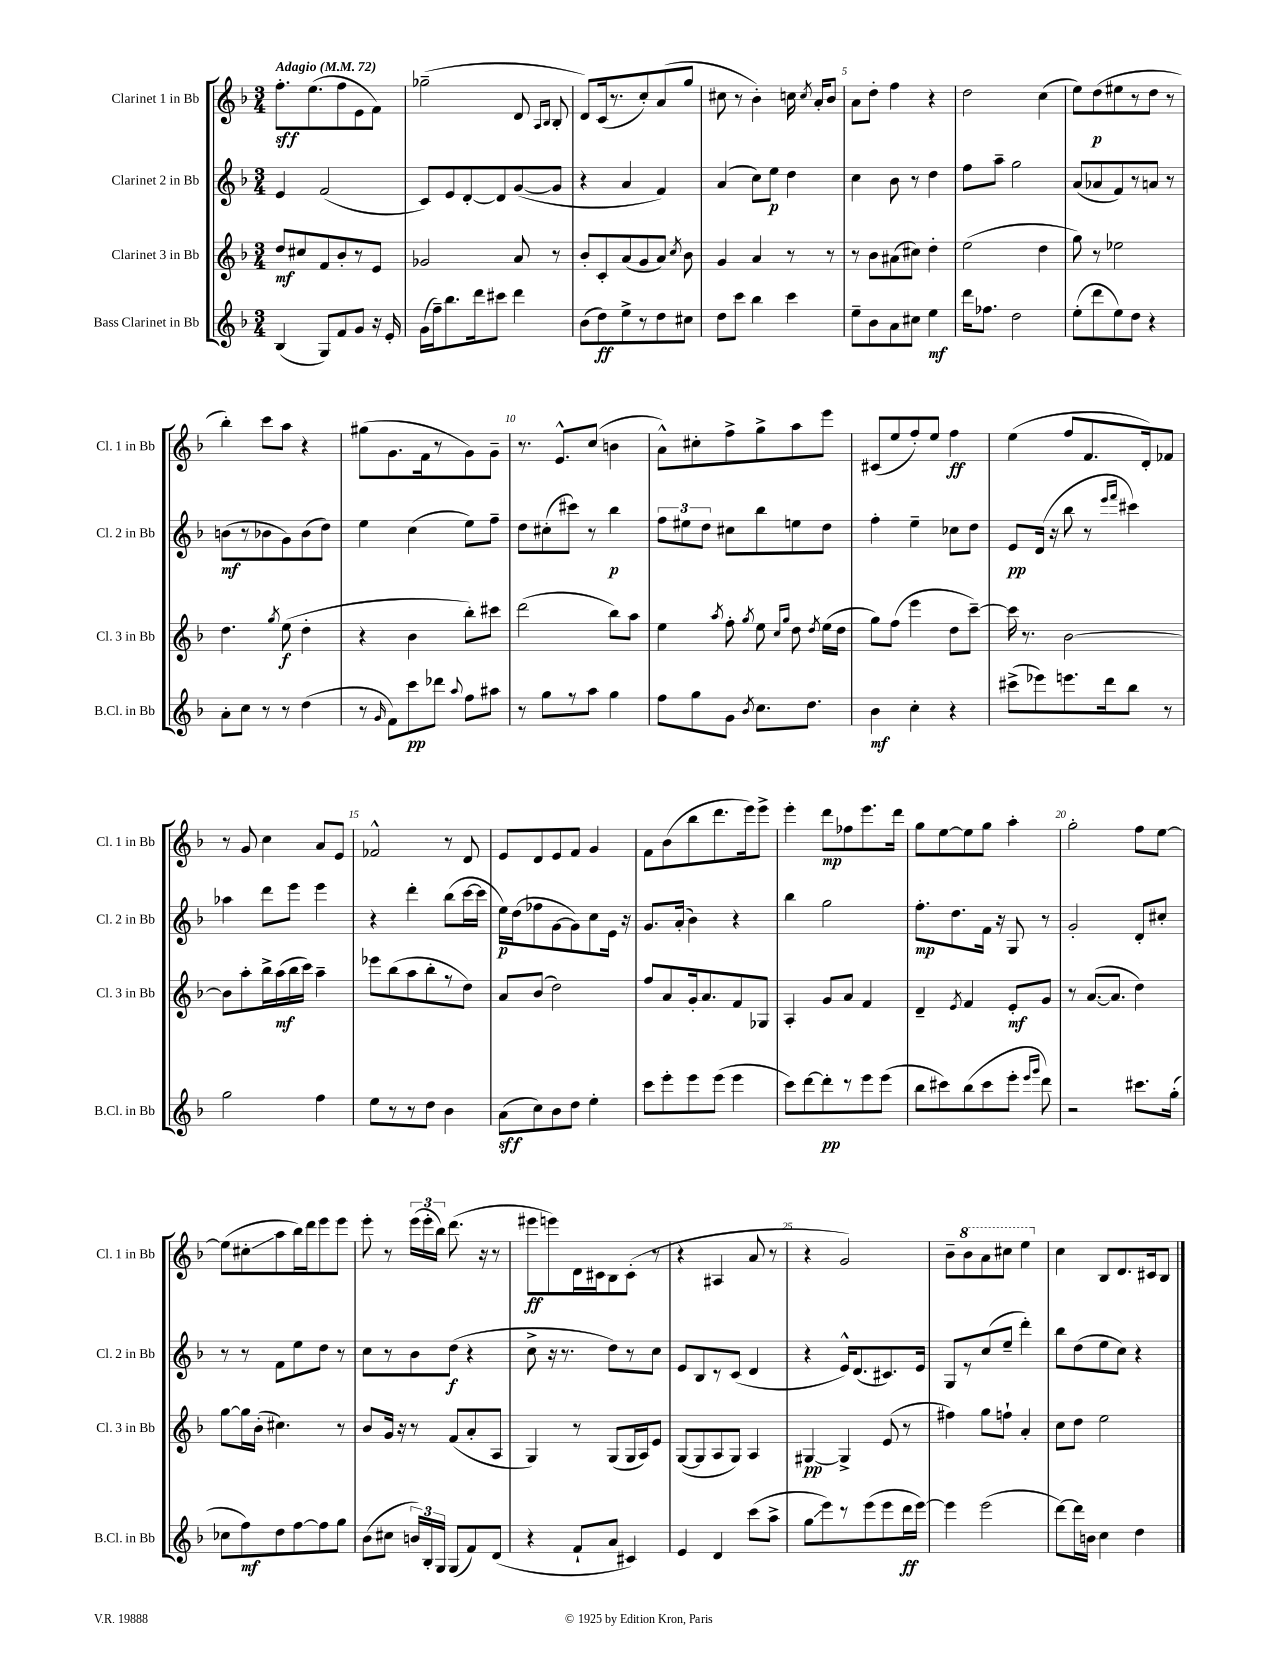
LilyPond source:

<<
\new StaffGroup <<
\new Staff = "s0" \with { instrumentName = "Clarinet 1 in Bb" shortInstrumentName = "Cl. 1 in Bb" } {
    \clef treble \key f \major \numericTimeSignature \time 3/4 \tempo "Adagio" 4 = 72
    \autoBeamOff f''8.[-.\sff e''8.( f''8 e'8 f'8]) |
    ges''2--( d'8 \grace { a16[ bes16] } bes8-. |
    d'8[) c'16( r8. c''8-.) a'8( g''8] |
    cis''8 r8 bes'4-.) c''16 \acciaccatura { c''8 } a'16[-. bes'8] |
    a'8[ d''8]-. f''4 r4 |
    d''2 c''4( |
    e''8[) d''8\p( eis''8 r8 d''8] r8 |
    bes''4-.) c'''8[ a''8] r4 |
    gis''8[( g'8. f'16 r8 g'8) g'8]-- |
    r8. e'8.[-^ c''8]( b'4 |
    a'8[-^) cis''8-. f''8-> g''8-> a''8 e'''8] |
    cis'8[( e''8 f''8-.) e''8] f''4\ff |
    e''4( f''8[ f'8. d'16-.) fes'8] |
    r8 g'8 c''4 a'8[ e'8] |
    fes'2-^ r8 d'8 |
    e'8[ d'8 e'8 f'8] g'4 |
    f'8[ bes'8( bes''8 d'''8. e'''16) e'''8]-> |
    e'''4-. d'''8[\mp fes''8 e'''8. d'''16] |
    g''8[ e''8~ e''8 g''8] a''4-. |
    g''2-. f''8[ e''8]~ |
    e''8[( cis''8-.\glissando a''8 bes''16) d'''16 e'''8 e'''8] |
    e'''8-. r8 \tuplet 3/2 { e'''16[( e'''16-. bes''16]) } d'''8.( r16 r8 |
    eis'''8[\ff e'''8) d'16 cis'16 bes8 cis'8]-.( r8 |
    r4 ais4 a'8 r8 |
    r4 g'2) |
    bes'8[-- \ottava #1 bes''8 a''8 cis'''8] e'''4 \ottava #0 |
    c''4 bes8[ d'8. cis'16 bes8] \bar "|." |
}
\new Staff = "s1" \with { instrumentName = "Clarinet 2 in Bb" shortInstrumentName = "Cl. 2 in Bb" } {
    \clef treble \key f \major \numericTimeSignature \time 3/4
    \autoBeamOff e'4 f'2( |
    c'8[) e'8 d'8~-. d'8 g'8~( g'8] |
    r4 a'4 f'4) |
    a'4( c''8[) e''8]\p d''4 |
    c''4 bes'8 r8 d''4 |
    f''8[ a''8]-- g''2 |
    a'8[( aes'8 f'8) r8 a'8] r8 |
    b'8[\mf( r8 bes'8 g'8) bes'8( d''8]) |
    e''4 c''4( e''8[) f''8]-- |
    d''8[ cis''8-.( cis'''8]) r8 bes''4\p |
    \tuplet 3/2 { f''8[ eis''8 d''8] } cis''8[ bes''8 e''8 d''8] |
    f''4-. e''4-- ces''8[ d''8] |
    e'8[\pp d'16]( r16 bes''8 r8 \grace { e'''16[ f'''16] } cis'''4) |
    aes''4 d'''8[ e'''8] e'''4 |
    r4 d'''4-. bes''8[( c'''16~ c'''16] |
    e''16[\p) d''16( fes''8 g'8~ g'8) c''8 e'16] r16 |
    g'8.[ a'16]-.( bes'4) r4 |
    bes''4 g''2 |
    f''8.[-.\mp d''8. f'16] r16 g8 r8 |
    g'2-. d'8[-. cis''8]-. |
    r8 r8 f'8[ e''8 d''8] r8 |
    c''8[ r8 bes'8 d''8]\f( r4 |
    c''8-> r16 r8. d''8[) r8 c''8] |
    e'8[ bes8 r8 c'8]( d'4 |
    r4 e'16[-^) d'8.( cis'8.) e'16] |
    g8[ r8 c''8( e''8]-- d'''4-.) |
    bes''8[ d''8( e''8 c''8]) r4 \bar "|." |
}
\new Staff = "s2" \with { instrumentName = "Clarinet 3 in Bb" shortInstrumentName = "Cl. 3 in Bb" } {
    \clef treble \key f \major \numericTimeSignature \time 3/4
    \autoBeamOff d''8[\mf cis''8 f'8 bes'8-. r8 e'8] |
    ges'2 a'8 r8 |
    bes'8[-. c'8-. a'8( g'8 a'8]) \acciaccatura { c''8 } bes'8 |
    g'4 a'4 r8 r8 |
    r8 bes'8[ ais'8( cis''8]) d''4-. |
    e''2( d''4 |
    g''8) r8 ees''2 |
    d''4. \acciaccatura { g''8 } e''8\f( d''4-. |
    r4 bes'4 bes''8[-.) cis'''8] |
    d'''2( bes''8[) a''8] |
    e''4 \acciaccatura { a''8 } f''8-. \acciaccatura { g''8 } e''8 \grace { c''16[ g''16] } d''8 \acciaccatura { d''8 } e''16[( d''16] |
    g''8[) f''8]( e'''4 d''8[ c'''8]~--) |
    c'''16 r8. bes'2~ |
    bes'8[ a''8-. bes''16-> a''16\mf( bes''16 c'''16]) a''4-- |
    ees'''8[ bes''8( a''8 bes''8-. r8 d''8]) |
    a'8[ bes'8]( d''2) |
    f''8[ a'8 g'16-. a'8. f'8 ges8] |
    a4-. g'8[ a'8] f'4 |
    d'4-- \acciaccatura { e'8 } f'4 e'8[-.\mf g'8] |
    r8 a'8.[~( a'8.] d''4) |
    g''8[~ g''16 bes'16]-.( cis''4.) r8 |
    bes'8[ g'16] r16 r8 f'8[( a'8-. a8] |
    g4) r8 g8[( g16 a16) e'8] |
    g8[~( g8 a8 g8]) a4 |
    gis4~\pp gis4-> e'8( r8 |
    fis''4) g''8[ f''8]-! a'4-. |
    c''8[ d''8] e''2 \bar "|." |
}
\new Staff = "s3" \with { instrumentName = "Bass Clarinet in Bb" shortInstrumentName = "B.Cl. in Bb" } {
    \clef treble \key f \major \numericTimeSignature \time 3/4
    \autoBeamOff bes4( g8[) f'8 g'8] r16 e'16-. |
    g'16[( f''16--) bes''8. d'''16 cis'''8] d'''4 |
    bes'8[( d''8\ff) e''8-> r8 d''8 cis''8] |
    d''8[ c'''8] bes''4 c'''4 |
    e''8[-- bes'8 a'8 cis''8] e''4\mf |
    d'''16[ fes''8.] d''2 |
    e''8[-.( d'''8 e''8) d''8] r4 |
    a'8[-. c''8] r8 r8 d''4( |
    r8 \grace { g'16 } f'8[) c'''8\pp des'''8] \appoggiatura { a''8 } f''8[ ais''8] |
    r8 g''8[ r8 a''8] g''4 |
    f''8[ g''8 g'8] \acciaccatura { bes'8 } c''8.[ d''8.] |
    bes'4\mf c''4-. r4 |
    cis'''8[->( ees'''8) e'''8. d'''16 bes''8] r8 |
    g''2 f''4 |
    e''8[ r8 r8 d''8] bes'4 |
    a'8[\sff( c''8) bes'8 d''8] e''4-. |
    c'''8[ e'''8-. e'''8 e'''8]( e'''4 |
    c'''8[) d'''8~ d'''8-.\pp r8 e'''8 e'''8]( |
    bes''8[ cis'''8) bes''8( cis'''8 e'''8]-. \grace { e'''16[ g'''16] } d'''8) |
    r2 cis'''8.[ g''16]-.( |
    ces''8[ f''8\mf) d''8 f''8~ f''8 g''8] |
    bes'8[( cis''8] \tuplet 3/2 { b'16[) bes16-. g16] } g8[( f'8) d'8]( |
    r4 f'8[-! a'8] cis'4) |
    e'4 d'4 c'''8[( a''8]-> |
    g''8[\glissando e'''8) r8 e'''8( e'''8 d'''16\ff e'''16]~) |
    e'''4 e'''2( |
    d'''8[~) d'''16 b'16] c''4 d''4 \bar "|." |
}
>>
>>
\layout { \context { \Score \override BarNumber.break-visibility = ##(#f #t #t) barNumberVisibility = #(every-nth-bar-number-visible 5) } }
